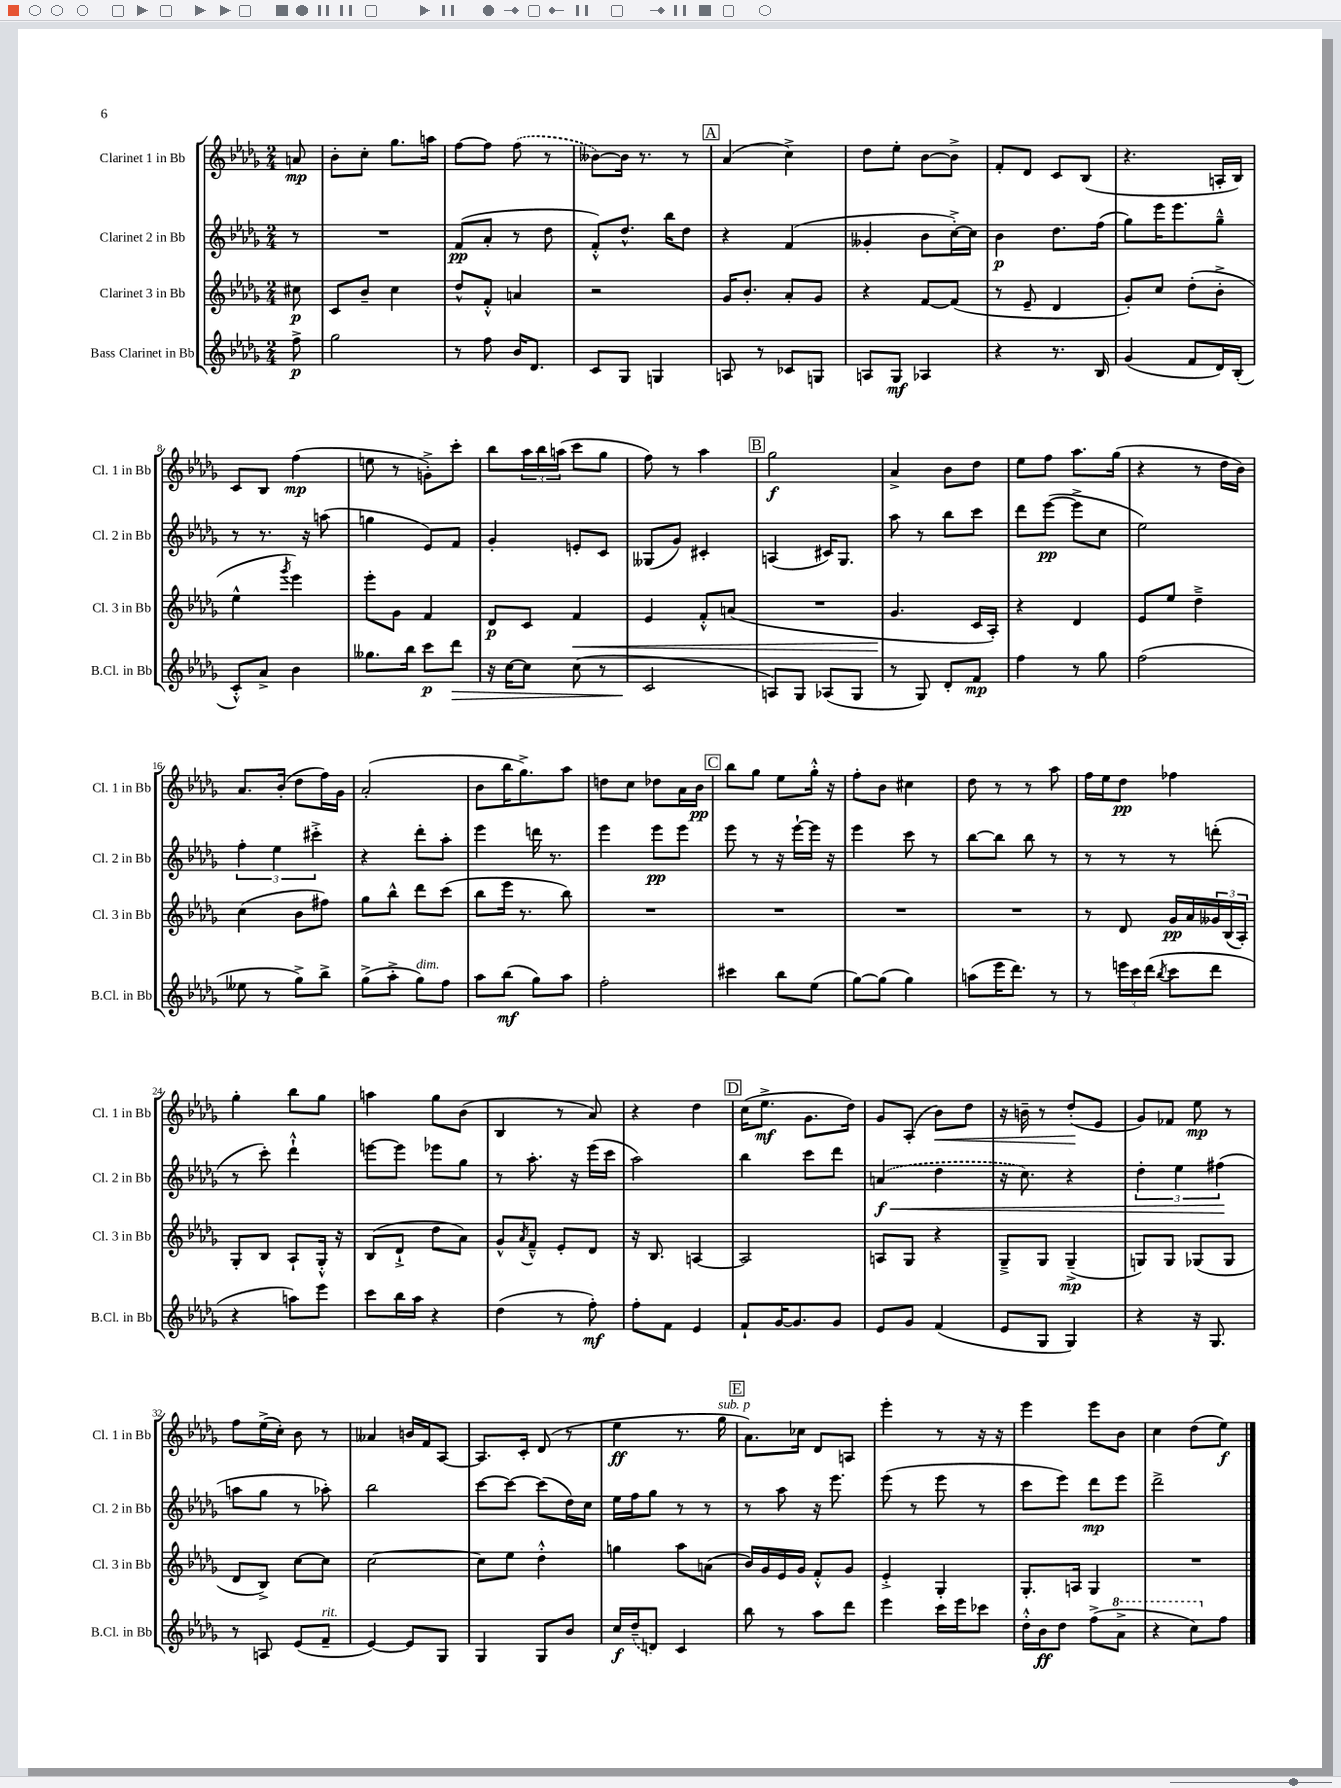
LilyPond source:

<<
\new StaffGroup <<
\new Staff = "s0" \with { instrumentName = "Clarinet 1 in Bb" shortInstrumentName = "Cl. 1 in Bb" } {
    \clef treble \key des \major \numericTimeSignature \time 2/4 \partial 8
    a'8\mp |
    bes'8-. c''8-. ges''8. a''16 |
    f''8~ f''8 \once \slurDashed f''8( r8 |
    beses'8~) beses'16 r8. r8 |
    \mark \markup { \box "A" } aes'4( c''4->) |
    des''8 ees''8-. bes'8~ bes'8-> |
    f'8-. des'8 c'8 bes8( |
    r4. a16-. bes16) |
    c'8 bes8 f''4\mp( |
    e''8 r8 g'8-.->) c'''8-. |
    bes''8 \tuplet 3/2 { aes''16 bes''16 a''16( } c'''8 ges''8 |
    f''8) r8 aes''4 |
    \mark \markup { \box "B" } ges''2\f |
    aes'4-> bes'8 des''8 |
    ees''8 f''8 aes''8. ges''16( |
    r4 r8 des''16 bes'16) |
    aes'8. bes'16-.( des''8 f''16) ges'16 |
    aes'2-.( |
    bes'8 bes''16 ges''8.->) aes''8 |
    d''8 c''8 des''8 aes'16 bes'16\pp |
    \mark \markup { \box "C" } bes''8 ges''8 ees''8 ges''16-.-^ r16 |
    f''8-. bes'8 cis''4 |
    des''8 r8 r8 aes''8 |
    f''16 ees''16 des''8\pp fes''4 |
    ges''4-. bes''8 ges''8 |
    a''4 ges''8 bes'8( |
    bes4 r8 aes'8) |
    r4 des''4 |
    \mark \markup { \box "D" } c''16( ees''8.->\mf ges'8. des''16) |
    ges'8 aes8-.( bes'8\<) des''8 |
    r16 b'16-- r8 des''8-.\!( ees'8 |
    ges'8) fes'8 ees''8\mp r8 |
    f''8 ees''16->( c''16-.) bes'8 r8 |
    aeses'4 b'16 f'16 aes8~ |
    aes8. c'16-. des'8( r8 |
    ees''4\ff r8. ges''16^\markup { \italic "sub. p" } |
    \mark \markup { \box "E" } aes'8.) ces''16 des'8 a8 |
    ees'''4-. r8 r16 r16 |
    ees'''4 ees'''8 bes'8 |
    c''4 des''8( ees''8\f) \bar "|." |
}
\new Staff = "s1" \with { instrumentName = "Clarinet 2 in Bb" shortInstrumentName = "Cl. 2 in Bb" } {
    \clef treble \key des \major \numericTimeSignature \time 2/4 \partial 8
    r8 |
    R2 |
    f'8\pp( aes'8-. r8 des''8 |
    f'8-.-^) des''8.-^ bes''16 des''8 |
    \mark \markup { \box "A" } r4 f'4( |
    geses'4-. bes'8 c''16~-.->) c''16 |
    bes'4\p des''8. f''16( |
    ges''8) ees'''16 ees'''8. ges''8---^ |
    r8 r8. r16 a''8( |
    g''4 ees'8) f'8 |
    ges'4-. e'8-. c'8 |
    geses8( ges'8) cis'4-. |
    \mark \markup { \box "B" } a4( cis'16) ges8. |
    aes''8 r8 bes''8 c'''8 |
    des'''8 ees'''8~\pp( ees'''8-> c''8 |
    ees''2) |
    \tuplet 3/2 { f''4-. ees''4 cis'''4-.-> } |
    r4 des'''8-. aes''8-. |
    ees'''4 d'''16 r8. |
    ees'''4 ees'''8\pp ees'''8 |
    \mark \markup { \box "C" } ees'''8 r8 r16 ees'''16~-! ees'''16 r16 |
    ees'''4 c'''8 r8 |
    bes''8~ bes''8 bes''8 r8 |
    r8 r8 r8 d'''8-.( |
    r8 c'''8-.) des'''4-!-^ |
    e'''8~ e'''8 ees'''8 ges''8 |
    r8 aes''8.-. r16 ees'''16( c'''16 |
    aes''2) |
    \mark \markup { \box "D" } bes''4 c'''8 des'''8 |
    \once \slurDashed a'4\f\<( des''4 |
    r16 c''8.) r4 |
    \tuplet 3/2 { des''4-. ees''4 fis''4\!( } |
    a''8 ges''8 r8 aes''8-.) |
    bes''2 |
    c'''8~ c'''8~ c'''8( des''16) c''16 |
    ees''16 f''16 ges''8 r8 r8 |
    \mark \markup { \box "E" } r8 aes''8 r16 ees'''8. |
    ees'''8( r8 ees'''8 r8 |
    c'''8 ees'''8) des'''8\mp ees'''8 |
    des'''2-> \bar "|." |
}
\new Staff = "s2" \with { instrumentName = "Clarinet 3 in Bb" shortInstrumentName = "Cl. 3 in Bb" } {
    \clef treble \key des \major \numericTimeSignature \time 2/4 \partial 8
    cis''8\p |
    c'8 bes'8-- c''4 |
    des''8-^ f'8-.-^ a'4 |
    r2 |
    \mark \markup { \box "A" } ges'16 bes'8.-. aes'8-. ges'8 |
    r4 f'8~ f'8( |
    r8 ees'8-- des'4 |
    ges'8-.) c''8 des''8-.( bes'8-.-> |
    ees''4-^ \acciaccatura { ges'''8 } ees'''4) |
    ees'''8-. ges'8 f'4 |
    des'8\p c'8 f'4\< |
    ees'4 f'8-.-^ a'8( |
    \mark \markup { \box "B" } R2 |
    ges'4.\! c'16 aes16-.) |
    r4 des'4 |
    ees'8 ees''8 des''4---> |
    c''4( bes'8 fis''8) |
    ges''8 bes''8-^ des'''8 c'''8( |
    bes''8 ees'''16 r8. bes''8) |
    R2 |
    \mark \markup { \box "C" } R2 |
    R2 |
    R2 |
    r8 des'8 ges'16\pp aes'16 \tuplet 3/2 { geses'16 bes16( aes16-.) } |
    ges8-. bes8 aes8-! ges16-.-^ r16 |
    bes8( des'8-!-> des''8 aes'8) |
    ges'8-^ \acciaccatura { aes'8 } f'8---^ ees'8-. des'8 |
    r16 bes8. a4~ |
    \mark \markup { \box "D" } a2 |
    a8 ges8 r4 |
    ges8---> ges8 ges4--->\mp( |
    g8) g8 ges8( ges8 |
    des'8 bes8->) c''8~ c''8 |
    c''2~ |
    c''8 ees''8 des''4-.-^ |
    g''4 aes''8 a'8( |
    \mark \markup { \box "E" } bes'16) ges'16 ees'16 ges'16 f'8-.-^ ges'8 |
    ees'4-.-> ges4-. |
    ges8.-. a16 ges4 |
    R2 \bar "|." |
}
\new Staff = "s3" \with { instrumentName = "Bass Clarinet in Bb" shortInstrumentName = "B.Cl. in Bb" } {
    \clef treble \key des \major \numericTimeSignature \time 2/4 \partial 8
    f''8->\p |
    ges''2 |
    r8 f''8 bes'16 des'8. |
    c'8 ges8 g4 |
    \mark \markup { \box "A" } a8 r8 ces'8 g8 |
    a8 ges8\mf aes4 |
    r4 r8. bes16 |
    ges'4( f'8 des'16) bes16-.( |
    c'8-.-^) aes'8-> bes'4 |
    geses''8. bes''16 c'''8\p des'''8\> |
    r16 c''16~ c''8 c''8( r8 |
    c'2\! |
    \mark \markup { \box "B" } a8) ges8 aes8( ges8 |
    r8 ges8) des'8-. f'8\mp |
    f''4 r8 ges''8 |
    f''2( |
    eeses''8 r8 ges''8->) bes''8-> |
    ges''8->( aes''8-.-> ges''8^\markup { \italic "dim." }) f''8 |
    aes''8 bes''8\mf( ges''8) aes''8 |
    f''2-. |
    \mark \markup { \box "C" } cis'''4 bes''8 ees''8( |
    ges''8~) ges''8( ges''4) |
    a''8( ees'''16 des'''8.) r8 |
    r8 \tuplet 3/2 { e'''16 c'''16 des'''16( } \acciaccatura { bes''8 } c'''8 des'''8 |
    r4 a''8) ees'''8 |
    c'''8 bes''16 aes''16 r4 |
    des''4( r8 f''8-.\mf) |
    f''8-. f'8 ees'4 |
    \mark \markup { \box "D" } f'8-! ges'16~ ges'8. ges'8 |
    ees'8 ges'8 f'4( |
    ees'8 ges8 ges4) |
    r4 r16 ges8. |
    r8 a8 ees'8( f'8--^\markup { \italic "rit." } |
    ees'4~) ees'8 ges8 |
    ges4 ges8 bes'8 |
    c''16\f \once \slurDashed des''16--( d'8) c'4 |
    \mark \markup { \box "E" } bes''8 r8 aes''8 des'''8 |
    ees'''4 c'''16 ees'''16 ces'''8 |
    des''16-.-^ bes'16\ff des''8 f''8->( \ottava #1 aes''8-> |
    r4 c'''8) \ottava #0 f''8 \bar "|." |
}
>>
>>
